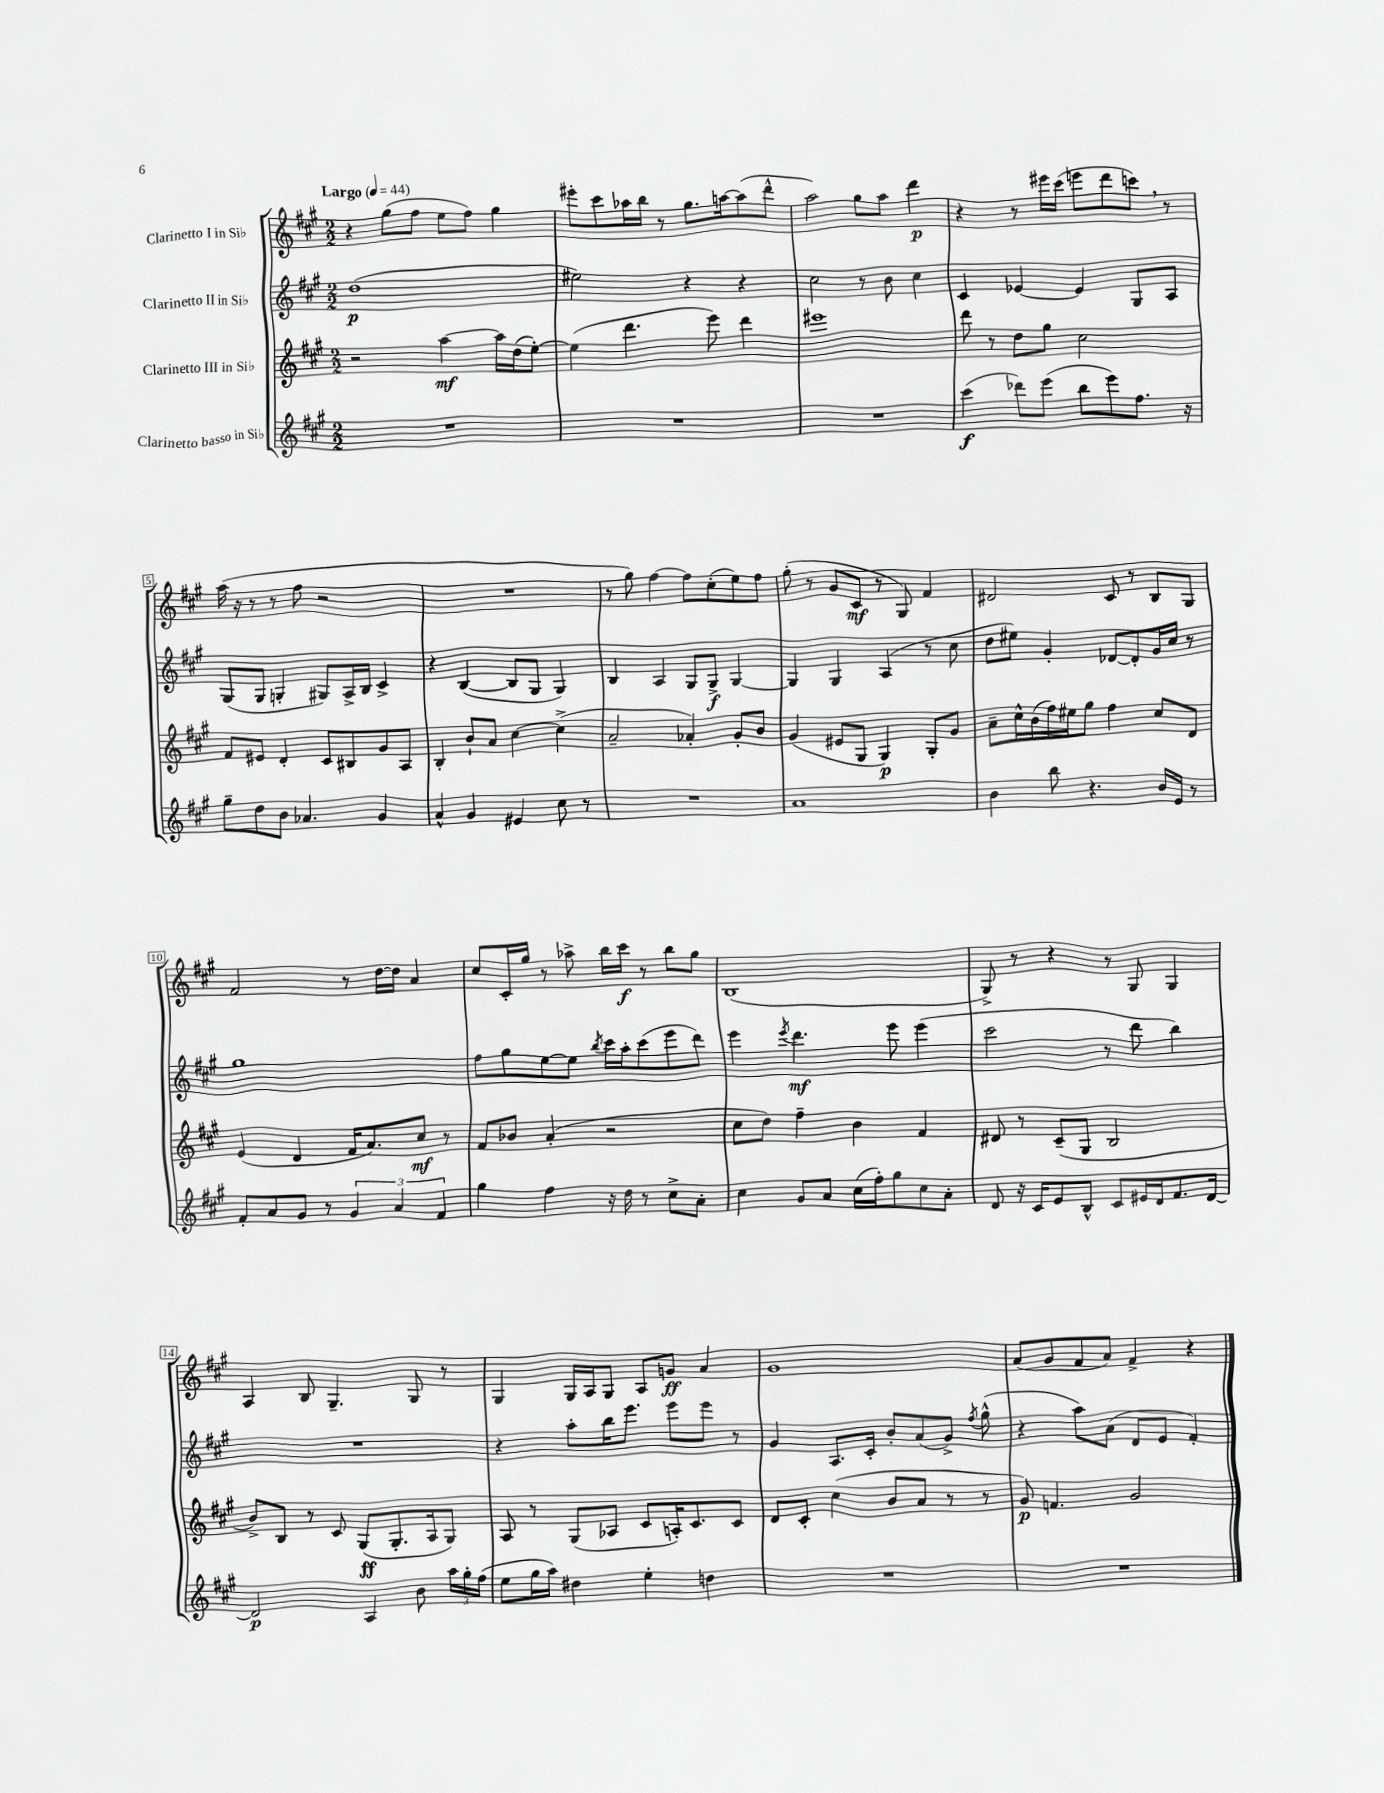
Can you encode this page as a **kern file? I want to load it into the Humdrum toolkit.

**kern	**dynam	**kern	**dynam	**kern	**dynam	**kern	**dynam
*part4	*part4	*part3	*part3	*part2	*part2	*part1	*part1
*staff4	*staff4	*staff3	*staff3	*staff2	*staff2	*staff1	*staff1
*I"Clarinetto basso in Si♭	*	*I"Clarinetto III in Si♭	*	*I"Clarinetto II in Si♭	*	*I"Clarinetto I in Si♭	*
*clefG2	*	*clefG2	*	*clefG2	*	*clefG2	*
*k[f#c#g#]	*	*k[f#c#g#]	*	*k[f#c#g#]	*	*k[f#c#g#]	*
*M2/2	*	*M2/2	*	*M2/2	*	*M2/2	*
*MM44	*	*MM44	*	*MM44	*	*MM44	*
=1	=1	=1	=1	=1	=1	=1	=1
!	!	!	!	!	!	!LO:TX:a:B:t=Largo	!
1r	.	2r	.	(1dd	p	4r	.
.	.	.	.	.	.	(8gg#\L	.
.	.	.	.	.	.	8ff#\J	.
.	.	[4aa\	mf	.	.	8ee\L	.
.	.	.	.	.	.	8ff#\J)	.
.	.	16aa\LL]	.	.	.	4gg#\	.
.	.	(16dd\J	.	.	.	.	.
.	.	[8ee'\J)	.	.	.	.	.
=2	=2	=2	=2	=2	=2	=2	=2
1r	.	(4ee\]	.	2ee#X\)	.	8eee#X'\L	.
.	.	.	.	.	.	8ccc#\	.
.	.	4.ddd\	.	.	.	16aa-X\L	.
.	.	.	.	.	.	16bb\JJ	.
.	.	.	.	.	.	8r	.
.	.	.	.	4r	.	8.gg#\L	.
.	.	8eee\)	.	.	.	.	.
.	.	.	.	.	.	[16aan\k	.
.	.	4ddd\	.	4r	.	(8aa\]	.
.	.	.	.	.	.	8ddd^^\J	.
=3	=3	=3	=3	=3	=3	=3	=3
1r	.	1eee#X	.	2cc#\	.	2aa\)	.
.	.	.	.	8r	.	8gg#\L	.
.	.	.	.	8b\	.	8aa\J	.
.	.	.	.	4cc#\	.	4ddd\	p
=4	=4	=4	=4	=4	=4	=4	=4
(4ccc#\	f	8ddd\	.	4c#/	.	4r	.
.	.	8r	.	.	.	.	.
8ddd-X\L)	.	8dd\L	.	[4e-X/	.	8r	.
(8eee\J	.	8gg#\J	.	.	.	16eee#X\LL	.
.	.	.	.	.	.	(16ccc#\JJ	.
8bb\L	.	2cc#\	.	4e-/]	.	8eeen\L	.
8eee\)	.	.	.	.	.	8ddd\	.
8.ff#\J	.	.	.	8G#/L	.	8cccn,\J)	.
.	.	.	.	8A/J	.	8r	.
16r	.	.	.	.	.	.	.
!!LO:LB:g=z
=5	=5	=5	=5	=5	=5	=5	=5
8gg#~\L	.	8f#/L	.	(8G#/L	.	(16aa\	.
.	.	.	.	.	.	16r	.
8dd\	.	8e#X/J	.	8G#/J	.	8r	.
8b\J	.	4d'/	.	4Gn'/	.	8r	.
4.a-X/	.	.	.	.	.	8ff#\	.
.	.	8c#/L	.	8G#X/L)	.	2r	.
.	.	8B#X/	.	16A^/L	.	.	.
.	.	.	.	16B/JJ	.	.	.
4g#/	.	8g#/	.	4c#^/	.	.	.
.	.	8A/J	.	.	.	.	.
=6	=6	=6	=6	=6	=6	=6	=6
4a^^/	.	4B'/	.	4r	.	1r	.
4g#/	.	8b`/L	.	([4B/	.	.	.
.	.	8a/J	.	.	.	.	.
4e#X/	.	[4cc#\	.	8B/L]	.	.	.
.	.	.	.	8G#/J	.	.	.
8cc#\	.	(4cc#^\]	.	4G#/)	.	.	.
8r	.	.	.	.	.	.	.
=7	=7	=7	=7	=7	=7	=7	=7
1r	.	2a~/	.	4B/	.	8r	.
.	.	.	.	.	.	8gg#\)	.
.	.	.	.	4A/	.	[4ff#\	.
.	.	4a-X'/)	.	8G#/L	.	8ff#\L]	.
.	.	.	.	8G#^/J	f	(8cc#'\	.
.	.	8g#'/L	.	[4G#/	.	8ee\)	.
.	.	8b/J	.	.	.	8ff#\J	.
=8	=8	=8	=8	=8	=8	=8	=8
1a	.	(4g#/	.	4G#/]	.	(8gg#'\	.
.	.	.	.	.	.	8r	.
.	.	8e#X/L	.	4G#/	.	8g#/L	.
.	.	8G#/J	.	.	.	8c#/J	mf
.	.	4G#/)	p	(4A/	.	8r	.
.	.	.	.	.	.	8G#/)	.
.	.	8G#'/L	.	8r	.	4f#/	.
.	.	8g#/J	.	8cc#\	.	.	.
=9	=9	=9	=9	=9	=9	=9	=9
4b\	.	8a~\L	.	8dd\L	.	2d#X/	.
.	.	16cc#^^\L	.	8ee#X\J)	.	.	.
.	.	(16b\	.	.	.	.	.
8bb\	.	16ff#\)	.	4g#'/	.	.	.
.	.	16ee#X\J	.	.	.	.	.
4.r	.	8gg#\J	.	.	.	.	.
.	.	4ff#\	.	[8d-X/L	.	8c#/	.
.	.	.	.	8d-'/]	.	8r	.
16b/LL	.	8cc#/L	.	16g#/L	.	8B/L	.
16e/JJ	.	.	.	16cc#/JJ	.	.	.
8r	.	8d/J	.	8r	.	8G#/J	.
!!LO:LB:g=z
=10	=10	=10	=10	=10	=10	=10	=10
8f#'/L	.	(4e/	.	1gg#	.	2f#/	.
8a/	.	.	.	.	.	.	.
8g#/J	.	4d/	.	.	.	.	.
8r	.	.	.	.	.	.	.
6g#/	.	16f#/KL	.	.	.	8r	.
.	.	8.a/)	.	.	.	.	.
.	.	.	.	.	.	[16dd\LL	.
6a/	.	.	.	.	.	.	.
.	.	.	.	.	.	16dd\JJ]	.
.	.	8cc#/J	mf	.	.	4a/	.
6f#/	.	.	.	.	.	.	.
.	.	8r	.	.	.	.	.
=11	=11	=11	=11	=11	=11	=11	=11
4gg#\	.	8f#/L	.	8ff#\L	.	8cc#/L	.
.	.	8b-X/J	.	8gg#\	.	16c#'/L	.
.	.	.	.	.	.	16gg#/JJ	.
4ff#\	.	(4a'/	.	[8ee\	.	8r	.
.	.	.	.	8ee\J]	.	8aa-X^\	.
.	.	.	.	8qbb/	.	.	.
16r	.	2r	.	16ccc#\LL	.	16bb\LL	.
16dd\	.	.	.	16aa'\J	.	16ccc#\JJ	f
8r	.	.	.	(8ccc#\	.	8r	.
8cc#^\L	.	.	.	8eee\	.	8bb\L	.
8a'\J	.	.	.	8ddd\J)	.	8gg#\J	.
=12	=12	=12	=12	=12	=12	=12	=12
4cc#\	.	8cc#\L	.	4eee\	.	(1B	.
.	.	8dd\J)	.	.	.	.	.
.	.	.	.	8qeee/	.	.	.
8g#/L	.	4ff#~\	.	4.ddd\	mf	.	.
8a/J	.	.	.	.	.	.	.
(16cc#\LL	.	4b\	.	.	.	.	.
16ff#'\J)	.	.	.	.	.	.	.
8gg#\	.	.	.	8eee\	.	.	.
8cc#\	.	4f#/	.	(4eee\	.	.	.
8a'\J	.	.	.	.	.	.	.
=13	=13	=13	=13	=13	=13	=13	=13
8d/	.	8d#X/	.	2ccc#\	.	8G#^/)	.
16r	.	8r	.	.	.	8r	.
16c#/KL	.	.	.	.	.	.	.
8e/	.	(8c#~/L	.	.	.	4r	.
8B^^/J	.	8G#/J	.	.	.	.	.
8c#/L	.	2B/	.	8r	.	8r	.
16e#X/L	.	.	.	8ddd\	.	8G#/	.
16d/J	.	.	.	.	.	.	.
8.f#/	.	.	.	4bb\)	.	4G#/	.
[16d/Jk	.	.	.	.	.	.	.
!!LO:LB:g=z
=14	=14	=14	=14	=14	=14	=14	=14
2d/]	p	8b^/L)	.	1r	.	4A/	.
.	.	8B/J	.	.	.	.	.
.	.	8r	.	.	.	8B/	.
.	.	8c#/	.	.	.	4.G#~/	.
4A/	.	(8G#/L	ff	.	.	.	.
.	.	8.G#'/	.	.	.	.	.
8b\	.	.	.	.	.	8G#/	.
.	.	16A/k	.	.	.	.	.
24aa\LL	.	8G#/J)	.	.	.	8r	.
24gg#'\	.	.	.	.	.	.	.
(24ff#\JJ	.	.	.	.	.	.	.
=15	=15	=15	=15	=15	=15	=15	=15
8ee\L	.	8A/	.	4r	.	4G#/	.
16gg#\L	.	8r	.	.	.	.	.
16aa\JJ)	.	.	.	.	.	.	.
4dd#X\	.	(8G#/L	.	8aa'\L	.	16G#/LL	.
.	.	.	.	.	.	16A/J	.
.	.	8A-X/J	.	16bb\K	.	8G#/J	.
.	.	.	.	8.eee\J	.	.	.
4ee'\	.	8c#/L	.	.	.	8A/L	.
.	.	16An'/K)	.	8eee\L	.	8gn/J	ff
.	.	8.c#/	.	.	.	.	.
4ddn\	.	.	.	8eee\J	.	4a/	.
.	.	8c#/J	.	8r	.	.	.
=16	=16	=16	=16	=16	=16	=16	=16
1r	.	8d/L	.	4g#/	.	1g#	.
.	.	8c#'/J	.	.	.	.	.
.	.	(4cc#\	.	8.A/L	.	.	.
.	.	.	.	16c#'/Jk	.	.	.
.	.	8b/L	.	8b'/L	.	.	.
.	.	8a/J	.	(8a/	.	.	.
.	.	8r	.	8g#^/J)	.	.	.
.	.	.	.	8qff#/	.	.	.
.	.	8r	.	(8gg#^^\	.	.	.
=17	=17	=17	=17	=17	=17	=17	=17
1r	.	8g#/)	p	4r	.	(8a/L	.
.	.	4.fn/	.	.	.	8g#/	.
.	.	.	.	8aa\L)	.	8f#/	.
.	.	.	.	(8a\J	.	8a/J)	.
.	.	2g#/	.	8d/L	.	4f#^/	.
.	.	.	.	8e/J	.	.	.
.	.	.	.	4f#'/)	.	4r	.
==	==	==	==	==	==	==	==
*-	*-	*-	*-	*-	*-	*-	*-
